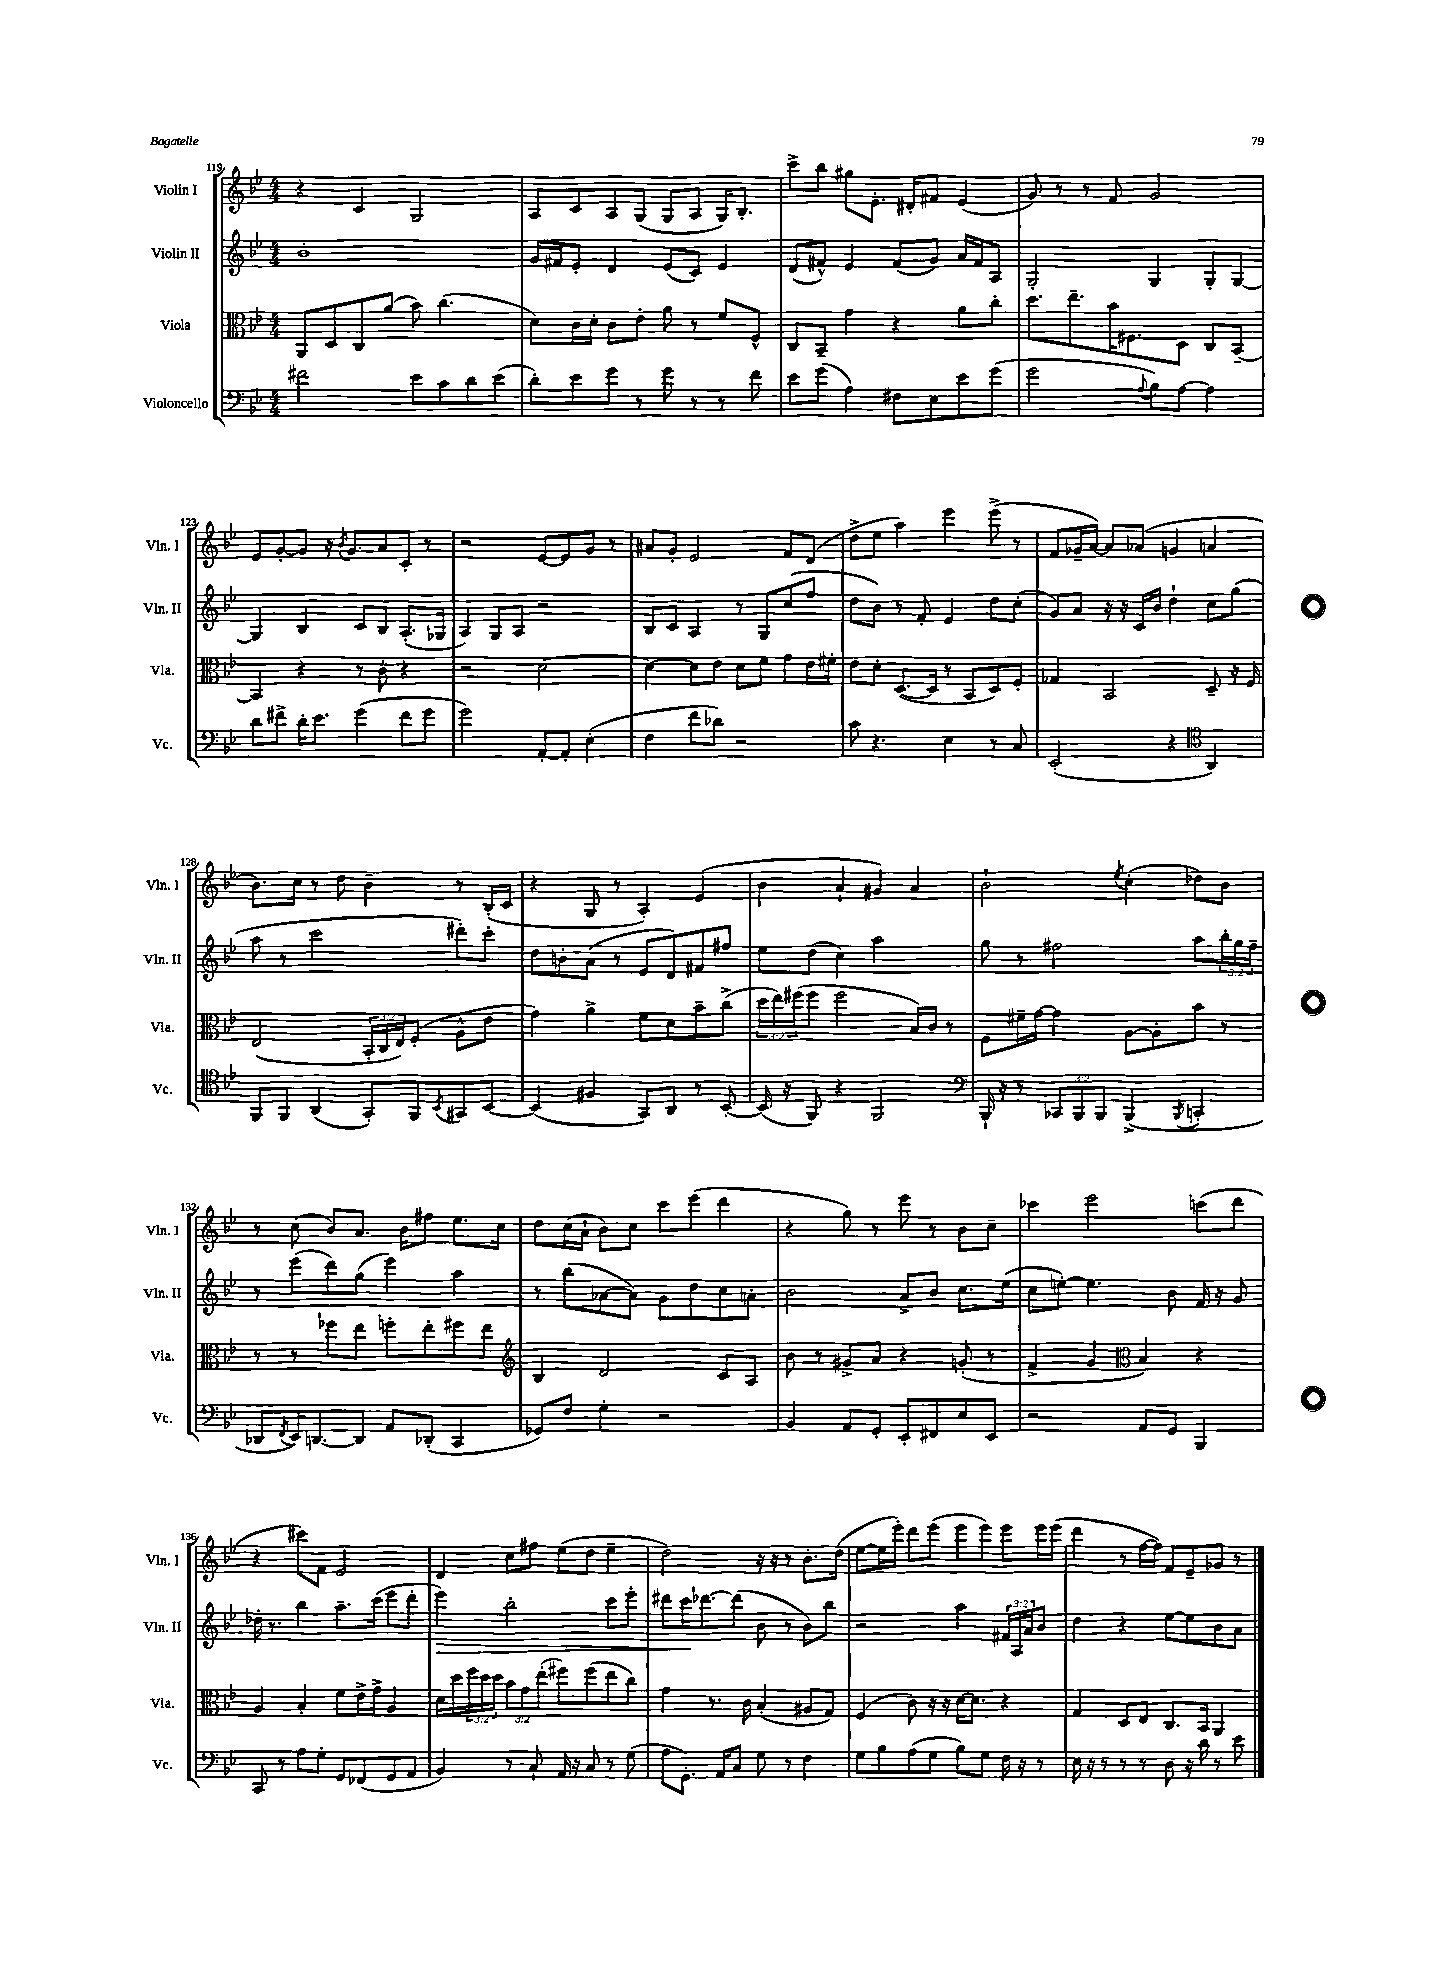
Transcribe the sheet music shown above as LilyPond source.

<<
\new StaffGroup <<
\new Staff = "s0" \with { instrumentName = "Violin I" shortInstrumentName = "Vln. I" } {
    \clef treble \key bes \major \numericTimeSignature \time 4/4
    r4 c'4 g2 |
    a8 c'8 a8 g8( g8 a8 g16) bes8.-. |
    c'''8-> bes''8 gis''8 ees'8.-. dis'16-. fis'8 ees'4( |
    g'8) r8 r8 f'8 g'2 |
    ees'8 g'8~-. g'8 r16 \acciaccatura { bes'8 } g'8. a'8 c'8-. r8 |
    r2 ees'8~ ees'8 g'8 r8 |
    ais'8 g'8-. ees'2 f'8 d'8( |
    d''8-> ees''8 a''4) ees'''4 ees'''8->( r8 |
    f'8 ges'16-- a'16~) a'8 aes'8( g'4 a'4 |
    bes'8.) c''16 r8 d''8 bes'4-- r8 bes16-.( c'16 |
    r4 g8 r8 a4-.) ees'4( |
    bes'4 a'4-! gis'4) a'4 |
    bes'2-! \acciaccatura { ees''8 } c''4-.( des''8) bes'8 |
    r8 c''8( bes'8) a'8. bes'16 fis''8 ees''8. c''16 |
    d''8 c''16( a'16-! bes'8) c''8 c'''8 ees'''8( d'''4 |
    r4 g''8) r8 ees'''8 r8 bes'8 c''8-- |
    ces'''4 ees'''2 c'''8( d'''8 |
    r4 cis'''8) f'8 ees'2 |
    d'4 c''8 fis''8 ees''8( d''8 ees''4-- |
    d''2) r16 r16 r8 bes'8.-. d''16( |
    ees''8~ ees''16 ees'''16-.) d'''8 ees'''8( ees'''8 ees'''8) ees'''8 ees'''16 ees'''16( |
    d'''4 r8 f''16~ f''16) f'8 ees'8-- ges'8 r8 \bar "|." |
}
\new Staff = "s1" \with { instrumentName = "Violin II" shortInstrumentName = "Vln. II" } {
    \clef treble \key bes \major \numericTimeSignature \time 4/4 \override Staff.TupletNumber.text = #tuplet-number::calc-fraction-text
    bes'1-. |
    g'16 fis'16 ees'8-. d'4 ees'8( c'8) ees'4 |
    d'8( fis'8-^) ees'4 fis'8( g'8) a'16 fis'16 a8 |
    g2-. g4 g8-. g8~ |
    g4 bes4 c'8 bes8 a8.-.( ges16 |
    a4) g8 a8 r2 |
    bes8 c'8 a4 r8 g8 c''8( f''8 |
    d''8 bes'8) r8 f'8-. ees'4 d''8 c''8-.( |
    g'8) a'8 r16 r16 c'16 bes'16 d''4-! c''8 g''8( |
    a''8 r8 c'''2 dis'''8-.) c'''8-. |
    d''8 b'8-. a'8( r8 ees'8 d'8) fis'8 fis''8 |
    ees''8 d''8( c''4) a''2 |
    g''8 r8 fis''2 a''8 \tuplet 3/2 { bes''16-. g''16 fis''16-- } |
    r8 ees'''8( d'''8) g''8( ees'''4) a''4 |
    r8 bes''8( aes'8~ aes'8) g'8 d''8 c''8 a'8-. |
    bes'2 a'8-> bes'8 c''8. ees''16( |
    c''8 e''8~-.) e''4. bes'8 f'16 r16 g'8 |
    des''16-. r8. bes''4 a''8.-- c'''16( ees'''8 d'''8-. |
    ees'''4\>) bes''2-. c'''8 ees'''8-. |
    dis'''8 c'''16\! des'''8.~ des'''8( bes'8 r8 bes'8) bes''8 |
    r2 a''4 \tuplet 3/2 { fis'16 a16 a'16 } bes'8 |
    d''4 r4 ees''8~ ees''8 bes'8 a'8 \bar "|." |
}
\new Staff = "s2" \with { instrumentName = "Viola" shortInstrumentName = "Vla." } {
    \clef alto \key bes \major \numericTimeSignature \time 4/4 \override Staff.TupletNumber.text = #tuplet-number::calc-fraction-text
    a,8 d8 c8 a'8( bes'8) c''4.( |
    d'8) c'16 d'16-. c'8 ees'8-. a'8 r8 f'8 f8-^ |
    c8 bes,8-- g'4 r4 a'8 c''8-. |
    d''8. ees''8.-- bes'16 fis8. d8 c8 bes,8~-- |
    bes,4 r4 r8 c'8-. r4 |
    r2 d'2~ |
    d'4~ d'8 ees'8 d'8 f'8 g'8 ees'16 fis'16-. |
    ees'8 d'8-. d8.~( d16 r8 bes,8 d8) f8-. |
    ges4 bes,2 d8-- r16 f16 |
    ees2( \tuplet 3/2 { bes,16-. c16 ees16) } f8-.( a8-^ ees'8 |
    g'4) a'4-> f'8 d'8 bes'8-- c''8->( |
    \tuplet 3/2 { d''16 ees''16) fis''16( } fis''8 fis''2 bes16) c'16 r8 |
    f8 fis'16-- g'16~ g'4 a8~ a8-. bes'8 r8 |
    r8 r8 fes''8 ees''8 f''8-. ees''8-. fis''8 ees''8 |
    \clef treble bes4 d'2 c'8 a8 |
    bes'8 r8 gis'8-> a'8 r4 g'8-.( r8 |
    f'4-> g'4 \clef alto bes4) r4 |
    a4 bes4-. f'8 ees'16-> g'16-> a4 |
    d'16 d''16 \tuplet 3/2 { f''16 d''16 d''16 } \tuplet 3/2 { bes'8 g'8 ees''8-.( } fis''8) fis''8( ees''8 c''8) |
    g'4 r8. c'16 bes4-.( ais8 g8) |
    f4( c'8) r16 r16 d'16~ d'8. r4 |
    g4 d8 ees8 c8. bes,16 a,4 \bar "|." |
}
\new Staff = "s3" \with { instrumentName = "Violoncello" shortInstrumentName = "Vc." } {
    \clef bass \key bes \major \numericTimeSignature \time 4/4 \override Staff.TupletNumber.text = #tuplet-number::calc-fraction-text
    fis'2 ees'8 c'8 d'8 ees'8( |
    d'8-.) ees'8 g'8 r8 g'8 r8 r8 f'8 |
    ees'8 g'8( a4) fis8 ees8 ees'8 g'8( |
    g'2 \appoggiatura { a8 } bes8) a8~ a4 |
    d'8 fis'8-> d'16-. ees'8. g'4( fis'8 g'8 |
    g'2) a,8~-. a,8-. ees4-.( |
    f4 f'8 des'8) r2 |
    c'8 r4. ees4 r8 c8 |
    ees,2-.( r4 \clef tenor a,4) |
    f,8 f,8 a,4( g,8-.) f,8 \acciaccatura { bes,8 } gis,8 bes,8~ |
    bes,4( fis4 g,8) a,8 r8 bes,8~-. |
    bes,16( r16 f,8) r4 f,2 |
    \clef bass bes,,16-! r16 r8 \tuplet 3/2 { ces,8 bes,,8 bes,,8 } bes,,4->( \acciaccatura { bes,,8 } c,4-. |
    des,8 \acciaccatura { f,8 } ees,16) d,8.~ d,8 a,8 des,8-.( c,4 |
    ges,8) f8 g4-. r2 |
    bes,4 a,8 g,8-. ees,8-. fis,8 ees8 ees,8 |
    r2 a,8 g,8 bes,,4 |
    c,8 r8 a8 g8-. g,8 fes,8( g,8 a,8 |
    bes,4) r8 c8-! a,16 r16 c8 r8 g8( |
    a8 g,8.-.) a,16 c8 g8 r8 f4 |
    g8 bes8 a8( g8 bes8) g8 f16 r16 r8 |
    ees16 r16 r8 r8 r8 d8 r16 d'16 r8 ees'8 \bar "|." |
}
>>
>>
\layout { \context { \Score currentBarNumber = #119 } }
